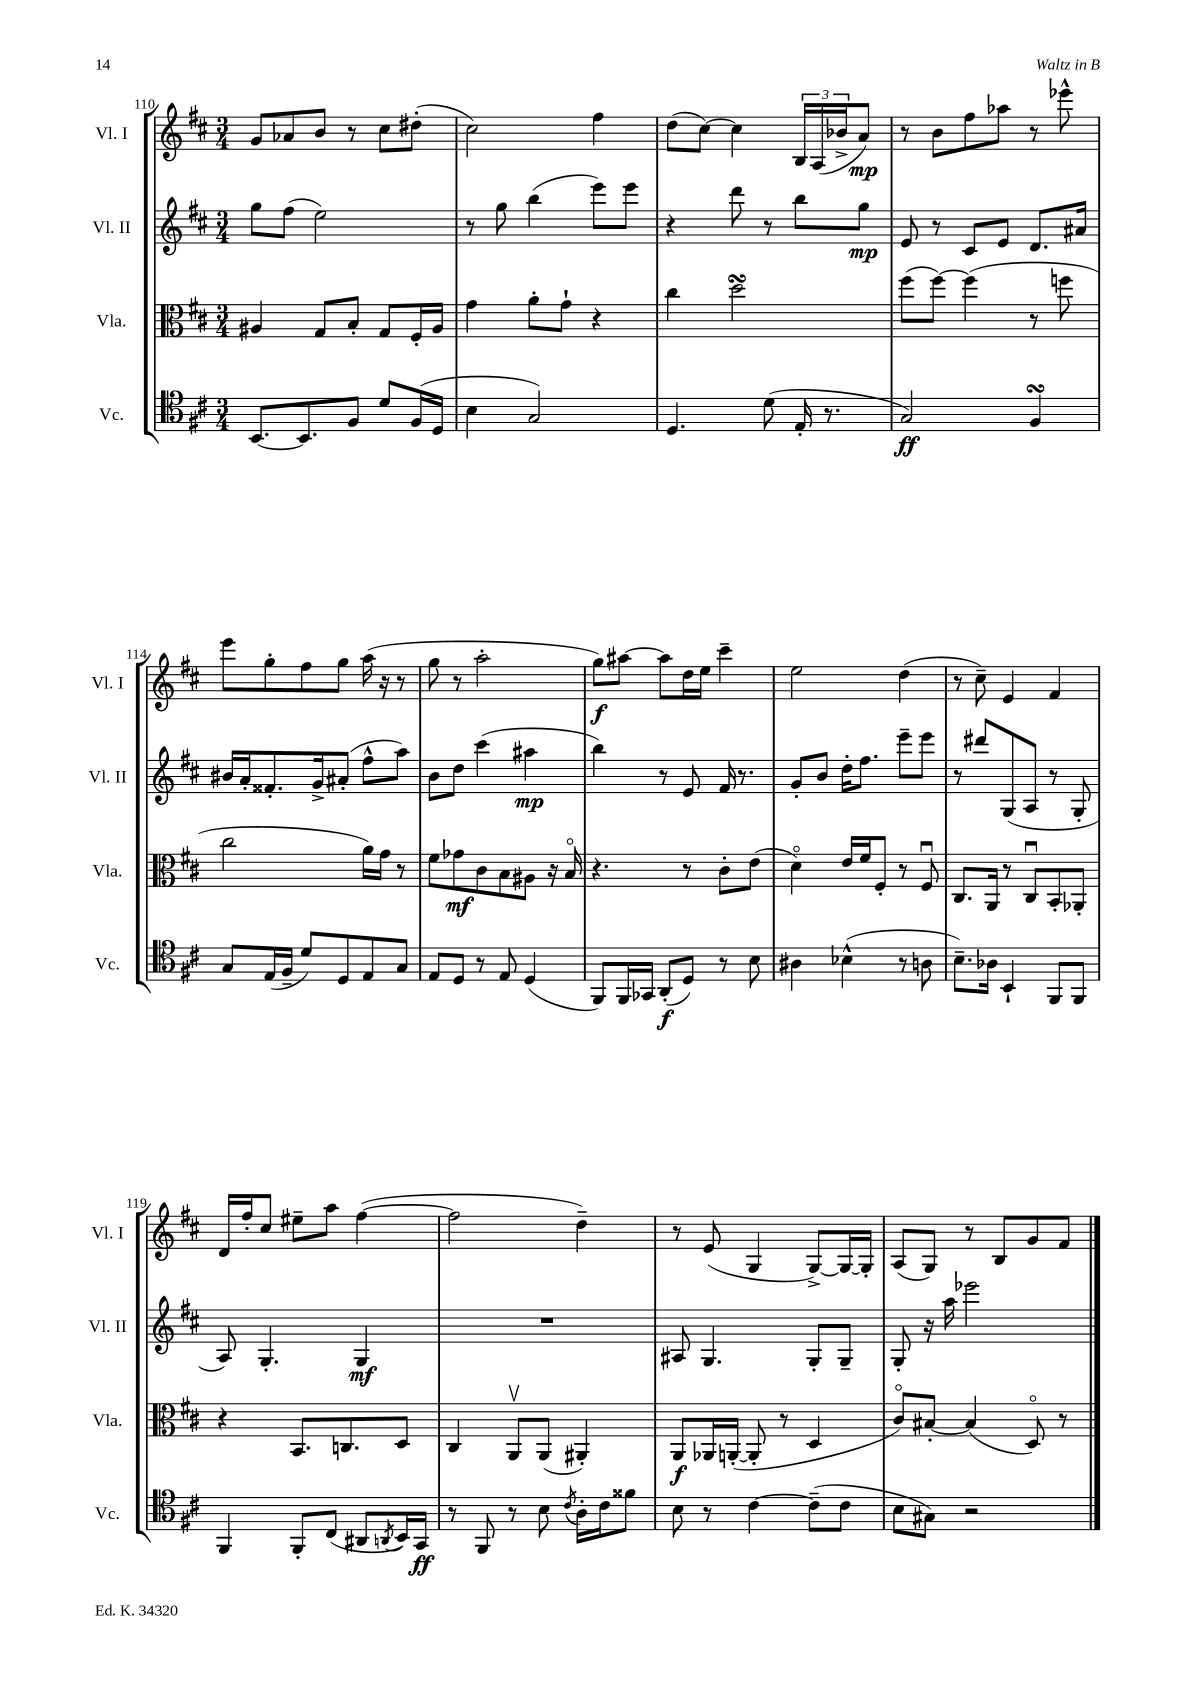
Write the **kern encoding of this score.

**kern	**dynam	**kern	**dynam	**kern	**dynam	**kern	**dynam
*part4	*part4	*part3	*part3	*part2	*part2	*part1	*part1
*staff4	*staff4	*staff3	*staff3	*staff2	*staff2	*staff1	*staff1
*I"Vc.	*	*I"Vla.	*	*I"Vl. II	*	*I"Vl. I	*
*I'Vc.	*	*I'Vla.	*	*I'Vl. II	*	*I'Vl. I	*
*clefC4	*	*clefC3	*	*clefG2	*	*clefG2	*
*k[f#c#]	*	*k[f#c#]	*	*k[f#c#]	*	*k[f#c#]	*
*M3/4	*	*M3/4	*	*M3/4	*	*M3/4	*
=110	=110	=110	=110	=110	=110	=110	=110
[8.BB/L	.	4A#X/	.	8gg\L	.	8g/L	.
.	.	.	.	(8ff#\J	.	8a-X/	.
8.BB/]	.	.	.	.	.	.	.
.	.	8G/L	.	2ee\)	.	8b/J	.
8F#/J	.	8B'/J	.	.	.	8r	.
8d/L	.	8G/L	.	.	.	8cc#\L	.
(16F#/L	.	16F#'/L	.	.	.	(8dd#X'\J	.
16D/JJ	.	16A#/JJ	.	.	.	.	.
=111	=111	=111	=111	=111	=111	=111	=111
4B\	.	4g\	.	8r	.	2cc#\)	.
.	.	.	.	8gg\	.	.	.
2G/)	.	8a'\L	.	(4bb\	.	.	.
.	.	8g`\J	.	.	.	.	.
.	.	4r	.	8eee\L)	.	4ff#\	.
.	.	.	.	8eee\J	.	.	.
=112	=112	=112	=112	=112	=112	=112	=112
4.D/	.	4cc#\	.	4r	.	(8dd\L	.
.	.	.	.	.	.	[8cc#\J)	.
.	.	2ddsSSs\	.	8ddd\	.	4cc#\]	.
(8d\	.	.	.	8r	.	.	.
16E'/	.	.	.	8bb\L	.	24B/LL	.
.	.	.	.	.	.	(24A/	.
8.r	.	.	.	.	.	.	.
.	.	.	.	.	.	24b-X^/J	.
.	.	.	.	8gg\J	mp	8a/J)	mp
=113	=113	=113	=113	=113	=113	=113	=113
2G/)	ff	(8ff#\L	.	8e/	.	8r	.
.	.	[8ff#\J)	.	8r	.	8b\L	.
.	.	(4ff#\]	.	8c#/L	.	8ff#\	.
.	.	.	.	8e/J	.	8aa-X\J	.
4F#sSsS/	.	8r	.	8.d/L	.	8r	.
.	.	8ffn\	.	.	.	8eee-X^^\	.
.	.	.	.	16a#X/Jk	.	.	.
!!LO:LB:g=z
=114	=114	=114	=114	=114	=114	=114	=114
8G/L	.	2cc#\	.	16b#X/LL	.	8eee\L	.
.	.	.	.	16a'/J	.	.	.
(16E/L	.	.	.	8.f##X'/	.	8gg'\	.
16F#~/JJ	.	.	.	.	.	.	.
8d/L)	.	.	.	.	.	8ff#\	.
.	.	.	.	16g^/k	.	.	.
8D/	.	.	.	(8a#X'/J	.	8gg\J	.
8E/	.	16a\LL)	.	8ff#^^\L	.	(16aa\	.
.	.	16g\JJ	.	.	.	16r	.
8G/J	.	8r	.	8aa\J)	.	8r	.
=115	=115	=115	=115	=115	=115	=115	=115
8E/L	.	8f#\L	.	8b\L	.	8gg\	.
8D/J	.	8g-X\	mf	8dd\J	.	8r	.
8r	.	8c#\	.	(4ccc#\	.	2aa'\	.
8E/	.	8B\	.	.	.	.	.
(4D/	.	8A#X\J	.	4aa#X\	mp	.	.
.	.	16r	.	.	.	.	.
.	.	16B/	.	.	.	.	.
=116	=116	=116	=116	=116	=116	=116	=116
8FF#/L)	.	4.r	.	4bb\)	.	8gg\L)	f
16FF#/L	.	.	.	.	.	[8aa#X\J	.
16GG-X/JJ	.	.	.	.	.	.	.
(8AA'/L	f	.	.	8r	.	8aa#\L]	.
8D/J)	.	8r	.	8e/	.	16dd\L	.
.	.	.	.	.	.	16ee\JJ	.
8r	.	8c#'\L	.	16f#/	.	4ccc#~\	.
.	.	.	.	8.r	.	.	.
8B\	.	(8e\J	.	.	.	.	.
=117	=117	=117	=117	=117	=117	=117	=117
4A#X\	.	4d\)	.	8g'/L	.	2ee\	.
.	.	.	.	8b/J	.	.	.
(4B-X^^\	.	16e/LL	.	16dd'\KL	.	.	.
.	.	16f#/J	.	8.ff#\J	.	.	.
.	.	8F#'/J	.	.	.	.	.
8r	.	8r	.	8eee~\L	.	(4dd\	.
8An\	.	8F#u/	.	8eee\J	.	.	.
=118	=118	=118	=118	=118	=118	=118	=118
8.B~\L)	.	8.C#/L	.	8r	.	8r	.
.	.	.	.	8ddd#X/L	.	8cc#~\)	.
16A-X\Jk	.	16AA/Jk	.	.	.	.	.
4BB`/	.	8r	.	(8G/	.	4e/	.
.	.	8C#u/L	.	8A/J	.	.	.
8FF#/L	.	8BB'/	.	8r	.	4f#/	.
8FF#/J	.	8AA-X'/J	.	8G'/	.	.	.
!!LO:LB:g=z
=119	=119	=119	=119	=119	=119	=119	=119
4FF#/	.	4r	.	8A/)	.	16d/LL	.
.	.	.	.	.	.	16ff#'/J	.
.	.	.	.	4.G'/	.	8cc#/J	.
8FF#'/L	.	8.BB/L	.	.	.	8ee#X~\L	.
(8C#/J	.	.	.	.	.	8aa\J	.
.	.	8.Cn/	.	.	.	.	.
8AA#X/L	.	.	.	4G/	mf	([4ff#\	.
8qAAn/	.	.	.	.	.	.	.
16BB/L)	.	8D/J	.	.	.	.	.
16GG/JJ	ff	.	.	.	.	.	.
=120	=120	=120	=120	=120	=120	=120	=120
8r	.	4C#/	.	2.r	.	2ff#\]	.
8FF#/	.	.	.	.	.	.	.
8r	.	8AAv/L	.	.	.	.	.
8B\	.	(8AA/J	.	.	.	.	.
8qc#/	.	.	.	.	.	.	.
16A'\LL	.	4AA#X'/)	.	.	.	4dd~\)	.
16c#\J	.	.	.	.	.	.	.
8f##X\J	.	.	.	.	.	.	.
=121	=121	=121	=121	=121	=121	=121	=121
8B\	.	8AA/L	f	8A#X/	.	8r	.
8r	.	16AA-X/L	.	4.G/	.	(8e/	.
.	.	([16AAn'/JJ	.	.	.	.	.
[4c#\	.	8AA'/]	.	.	.	4G/	.
.	.	8r	.	.	.	.	.
(8c#~\L]	.	4D/	.	8G'/L	.	[8G^/L)	.
8c#\J	.	.	.	8G~/J	.	16G/L_	.
.	.	.	.	.	.	16G'/JJ]	.
=122	=122	=122	=122	=122	=122	=122	=122
8B\L	.	8c#/L)	.	8G'/	.	(8A/L	.
8G#X\J)	.	[8B#X'/J	.	16r	.	8G/J)	.
.	.	.	.	16aa\	.	.	.
2r	.	(4B#/]	.	2eee-X\	.	8r	.
.	.	.	.	.	.	8B/L	.
.	.	8D/)	.	.	.	8g/	.
.	.	8r	.	.	.	8f#/J	.
==	==	==	==	==	==	==	==
*-	*-	*-	*-	*-	*-	*-	*-
